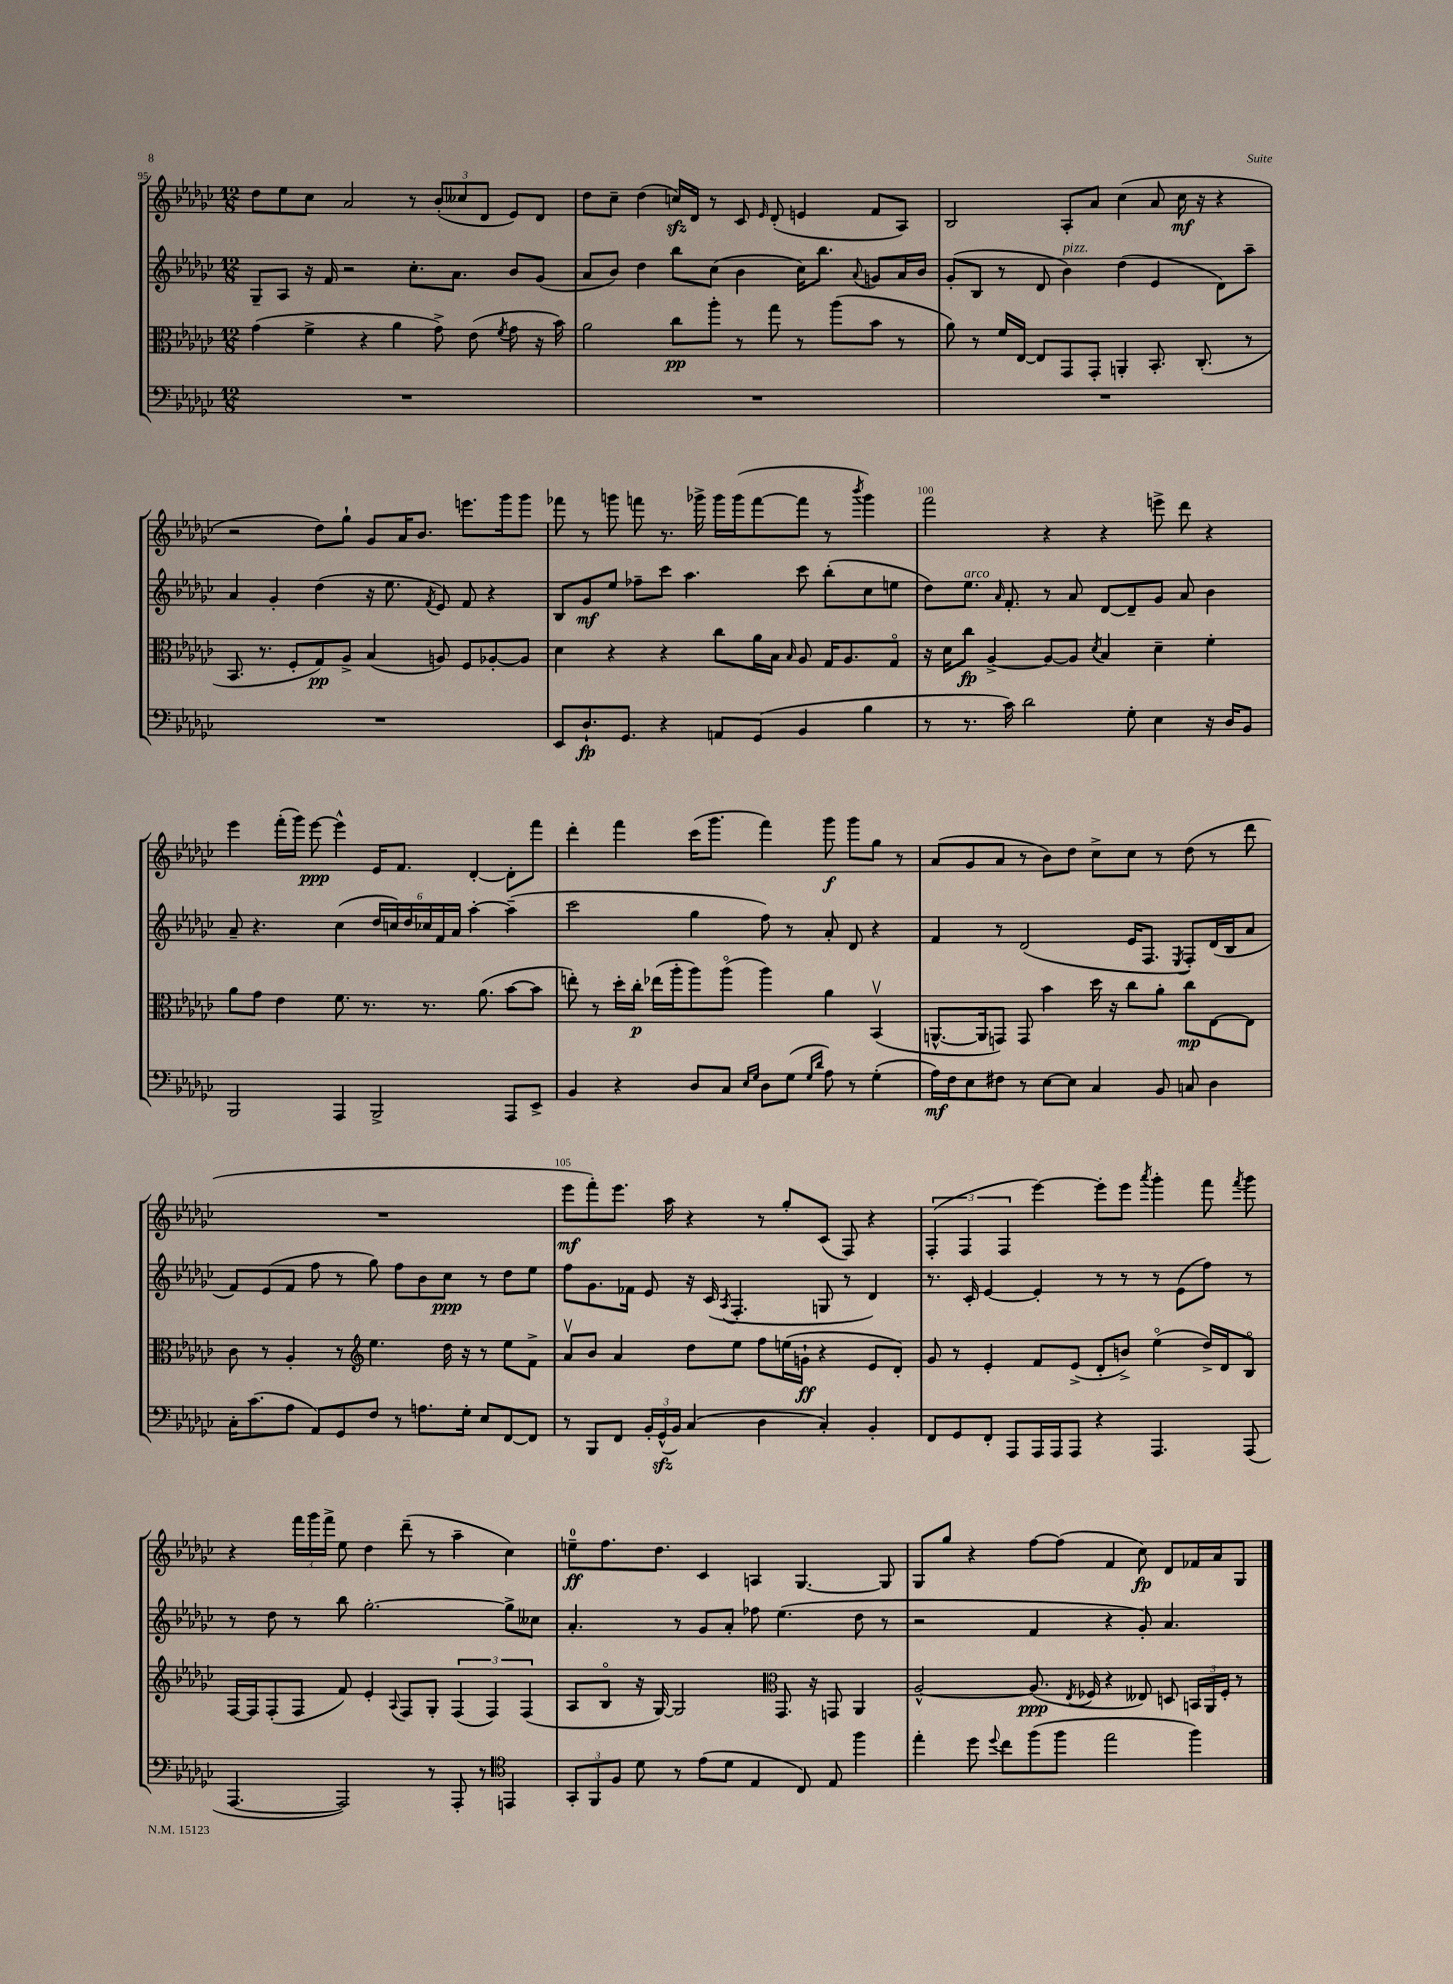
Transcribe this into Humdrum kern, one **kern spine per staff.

**kern	**dynam	**kern	**dynam	**kern	**dynam	**kern	**dynam
*part4	*part4	*part3	*part3	*part2	*part2	*part1	*part1
*staff4	*staff4	*staff3	*staff3	*staff2	*staff2	*staff1	*staff1
*clefF4	*	*clefC3	*	*clefG2	*	*clefG2	*
*k[b-e-a-d-g-c-]	*	*k[b-e-a-d-g-c-]	*	*k[b-e-a-d-g-c-]	*	*k[b-e-a-d-g-c-]	*
*M12/8	*	*M12/8	*	*M12/8	*	*M12/8	*
=95	=95	=95	=95	=95	=95	=95	=95
1.r	.	(4g-\	.	8G-~/L	.	8dd-\L	.
.	.	.	.	8A-/J	.	8ee-\	.
.	.	4f^\	.	16r	.	8cc-\J	.
.	.	.	.	16f/	.	.	.
.	.	.	.	2r	.	2a-/	.
.	.	4r	.	.	.	.	.
.	.	4a-\	.	.	.	.	.
.	.	.	.	8.cc-'\L	.	8r	.
.	.	8g-^\)	.	.	.	(12b-'/L	.
.	.	.	.	8.a-\J	.	.	.
.	.	.	.	.	.	12cc--X/	.
.	.	(8e-\	.	.	.	.	.
.	.	.	.	.	.	12d-/J	.
.	.	8qf/	.	.	.	.	.
.	.	8g-\	.	8b-/L	.	8e-/L)	.
.	.	16r	.	(8g-/J	.	8d-/J	.
.	.	16b-\)	.	.	.	.	.
=96	=96	=96	=96	=96	=96	=96	=96
1.r	.	2a-\	.	8a-/L	.	8dd-\L	.
.	.	.	.	8b-/J)	.	8cc-~\J	.
.	.	.	.	4dd-\	.	(4dd-\	.
.	.	8cc-\L	pp	8bb-\L	.	16ccnzz/LL)	.
.	.	.	.	.	.	16d-/JJ	.
.	.	8aa-'\J	.	(8cc-\J	.	8r	.
.	.	8r	.	4b-\	.	8c-/	.
.	.	.	.	.	.	16qqe-/	.
.	.	8gg-\	.	.	.	(8d-'/	.
.	.	8r	.	16cc-\KL)	.	4en/	.
.	.	.	.	8.bb-\J	.	.	.
.	.	(8aa-\L	.	.	.	.	.
.	.	.	.	8qqa-/	.	.	.
.	.	8b-\J	.	8gn/L	.	8f/L	.
.	.	8r	.	16a-/L	.	8A-/J)	.
.	.	.	.	16b-/JJ	.	.	.
=97	=97	=97	=97	=97	=97	=97	=97
1.r	.	8a-\)	.	(8g-'/L	.	2B-/	.
.	.	8r	.	8B-/J	.	.	.
.	.	16f/LL	.	8r	.	.	.
.	.	[16E-/JJ	.	.	.	.	.
.	.	8E-/L]	.	8d-/	.	.	.
!	!	!	!	!LO:TX:a:i:t=pizz.	!	!	!
.	.	8GG-/	.	4b-\)	.	8A-'/L	.
.	.	8GG-'/J	.	.	.	8a-/J	.
.	.	4AAn'/	.	(4dd-\	.	(4cc-\	.
.	.	8.BB-'/	.	4e-/	.	8a-/	.
.	.	.	.	.	.	16cc-\	mf
.	.	(8.C-'/	.	.	.	16r	.
.	.	.	.	8d-\L)	.	4r	.
.	.	8r	.	8aa-~\J	.	.	.
!!LO:LB:g=z
=98	=98	=98	=98	=98	=98	=98	=98
1.r	.	8.BB-/	.	4a-/	.	2r	.
.	.	8.r	.	.	.	.	.
.	.	.	.	4g-'/	.	.	.
.	.	8F'/L	.	.	.	.	.
.	.	8G-/)	pp	(4dd-\	.	8dd-\L)	.
.	.	8A-^/J	.	.	.	8gg-`\J	.
.	.	(4B-/	.	16r	.	8g-/L	.
.	.	.	.	8.ee-\	.	.	.
.	.	.	.	.	.	16a-/K	.
.	.	.	.	.	.	8.b-/J	.
.	.	.	.	8qf/	.	.	.
.	.	8An/)	.	8e-/)	.	.	.
.	.	8F/L	.	8f/	.	8.eeen\L	.
.	.	[8A-X'/	.	4r	.	.	.
.	.	.	.	.	.	16ggg-\k	.
.	.	8A-/J]	.	.	.	8ggg-\J	.
=99	=99	=99	=99	=99	=99	=99	=99
8EE-/L	.	4d-\	.	8B-/L	.	8fff-X\	.
8.D-`/	fp	.	.	8g-/	mf	8r	.
.	.	4r	.	8ee-/J	.	8gggn\	.
8.GG-/J	.	.	.	.	.	.	.
.	.	.	.	8ff-X~\L	.	8fffn\	.
4r	.	4r	.	8ccc-\J	.	8.r	.
.	.	.	.	4.aa-\	.	.	.
.	.	.	.	.	.	16ggg-X^\	.
8AAn/L	.	8cc-\L	.	.	.	16ggg-\LL	.
.	.	.	.	.	.	(16ggg-\J	.
(8GG-/J	.	16a-\L	.	.	.	[8fff\	.
.	.	16B-\JJ	.	.	.	.	.
.	.	16qqB-/	.	.	.	.	.
4BB-/	.	8A-/	.	8ccc-\	.	8fff\J]	.
.	.	16G-/KL	.	(8bb-'\L	.	8r	.
.	.	8.A-/	.	.	.	.	.
.	.	.	.	.	.	8qbbb-/	.
4B-\	.	.	.	8cc-\	.	4ggg-\)	.
.	.	8G-/J	.	8een\J	.	.	.
=100	=100	=100	=100	=100	=100	=100	=100
8r	.	16r	.	8dd-\L)	.	2fff\	.
.	.	16d-\KL	.	.	.	.	.
!	!	!	!	!LO:TX:a:i:t=arco	!	!	!
8.r	.	8cc-\J	fp	8.ee-\J	.	.	.
.	.	[4A-^/	.	.	.	.	.
.	.	.	.	16qqa-/	.	.	.
16c-\)	.	.	.	8.f'/	.	.	.
2d-\	.	.	.	.	.	.	.
.	.	8A-/L_	.	8r	.	4r	.
.	.	8A-/J]	.	8a-/	.	.	.
.	.	8qd-/	.	.	.	.	.
.	.	4B-/	.	[8d-/L	.	4r	.
8G-'\	.	.	.	8d-~/]	.	.	.
4E-\	.	4d-~\	.	8g-/J	.	8eeen^\	.
.	.	.	.	8a-/	.	8ddd-\	.
16r	.	4f'\	.	4b-\	.	4r	.
16D-/KL	.	.	.	.	.	.	.
8BB-/J	.	.	.	.	.	.	.
!!LO:LB:g=z
=101	=101	=101	=101	=101	=101	=101	=101
2BBB-/	.	8a-\L	.	8a-~/	.	4eee-\	.
.	.	8g-\J	.	4.r	.	.	.
.	.	4e-\	.	.	.	(16fff'\LL	.
.	.	.	.	.	.	16ggg-\JJ)	.
.	.	.	.	.	.	[8eee-\	ppp
4AAA-/	.	8.f\	.	(4cc-\	.	4eee-^^\]	.
.	.	8.r	.	.	.	.	.
2BBB-^/	.	.	.	24dd-/LL	.	16e-/KL	.
.	.	.	.	24ccn/)	.	.	.
.	.	.	.	.	.	8.f/J	.
.	.	.	.	24dd-/	.	.	.
.	.	8.r	.	24cc-X/	.	.	.
.	.	.	.	24f/	.	.	.
.	.	.	.	24a-/JJ	.	.	.
.	.	.	.	[4aa-'\	.	[4d-'/	.
.	.	(8.a-\	.	.	.	.	.
8AAA-/L	.	[8b-\L	.	(4aa-~\]	.	8d-'\L]	.
8EE-^/J	.	8b-\J]	.	.	.	8fff\J	.
=102	=102	=102	=102	=102	=102	=102	=102
4BB-/	.	8een'\)	.	2ccc-\	.	4ddd-'\	.
.	.	8r	.	.	.	.	.
4r	.	16dd-'\LL	.	.	.	4fff\	.
.	.	16cc-'\JJ	p	.	.	.	.
.	.	(16ee-X\LL	.	.	.	.	.
.	.	16aa-'\J	.	.	.	.	.
8D-/L	.	8aa-\)	.	4gg-\	.	(16ccc-\KL	.
.	.	.	.	.	.	8.ggg-\J	.
8C-/J	.	(8aa-\J	.	.	.	.	.
16qqE-/LL	.	.	.	.	.	.	.
16qqG-/JJ	.	.	.	.	.	.	.
8D-\L	.	4aa-\)	.	8ff\)	.	4fff\)	.
(8G-\J	.	.	.	8r	.	.	.
16qqG-/LL	.	.	.	.	.	.	.
16qqd-/JJ	.	.	.	.	.	.	.
8A-\)	.	4a-\	.	8a-'/	.	8ggg-\	f
8r	.	.	.	8d-/	.	8ggg-\L	.
(4G-'\	.	(4BB-v/	.	4r	.	8gg-\J	.
.	.	.	.	.	.	8r	.
=103	=103	=103	=103	=103	=103	=103	=103
16A-\LL)	mf	[8.AAn^^/L	.	4f/	.	(8a-/L	.
16F\J	.	.	.	.	.	.	.
8E-\	.	.	.	.	.	8g-/	.
.	.	16AA/k]	.	.	.	.	.
8F#X\J	.	8GGn/J)	.	8r	.	8a-/J	.
8r	.	8GG/	.	(2d-/	.	8r	.
[8E-\L	.	4b-\	.	.	.	8b-\L)	.
8E-\J]	.	.	.	.	.	8dd-\J	.
4C-/	.	16dd-\	.	.	.	8cc-^\L	.
.	.	16r	.	.	.	.	.
.	.	8cc-\L	.	16e-/KL	.	8cc-\J	.
.	.	.	.	8.F/J	.	.	.
8BB-/	.	8a-'\J	.	.	.	8r	.
.	.	.	.	8qE-/	.	.	.
8Cn/	.	8cc-\L	mp	8F'/L)	.	(8dd-\	.
4D-\	.	[8E-\	.	(16d-/L	.	8r	.
.	.	.	.	16B-/J	.	.	.
.	.	8E-\J]	.	8a-/J	.	8ddd-\	.
!!LO:LB:g=z
=104	=104	=104	=104	=104	=104	=104	=104
16C-'\KL	.	8c-\	.	8f/L)	.	1.r	.
(8.c-\	.	.	.	.	.	.	.
.	.	8r	.	(8e-/	.	.	.
8A-\J	.	4A-'/	.	8f/J	.	.	.
8AA-/L)	.	.	.	8ff\	.	.	.
8GG-/	.	8r	.	8r	.	.	.
*	*	*clefG2	*	*	*	*	*
8F/J	.	4.ee-\	.	8gg-\)	.	.	.
8r	.	.	.	8ff\L	.	.	.
8.An\L	.	.	.	8b-\	.	.	.
.	.	16dd-\	.	8cc-\J	ppp	.	.
16G-'\Jk	.	16r	.	.	.	.	.
8E-/L	.	8r	.	8r	.	.	.
[8FF/	.	8ee-\L	.	8dd-\L	.	.	.
8FF/J]	.	8f^\J	.	8ee-\J	.	.	.
=105	=105	=105	=105	=105	=105	=105	=105
8r	.	8a-v/L	.	8ff\L	.	8eee-\L	mf
8BBB-/L	.	8b-/J	.	8.g-\	.	8fff'\)	.
8FF/J	.	4a-/	.	.	.	8.eee-\J	.
.	.	.	.	16f-X\Jk	.	.	.
24BB-'/LL	.	.	.	8e-/	.	.	.
(24GG-zz^^/	.	.	.	.	.	.	.
.	.	.	.	.	.	16aa-\	.
24BB-/JJ)	.	.	.	.	.	.	.
(4C-/	.	8dd-\L	.	16r	.	4r	.
.	.	.	.	(16c-/	.	.	.
.	.	.	.	8qA-/	.	.	.
.	.	8ee-\J	.	4.F'/	.	.	.
4D-\	.	8ff\L	.	.	.	8r	.
.	.	(16een\L	.	.	.	8gg-'/L	.
.	.	16gn`\JJ	ff	.	.	.	.
4C-'/)	.	4r	.	8Gn/	.	(8c-/J	.
.	.	.	.	8r	.	8F/)	.
4BB-'/	.	8e-/L	.	4d-/)	.	4r	.
.	.	8d-'/J)	.	.	.	.	.
=106	=106	=106	=106	=106	=106	=106	=106
8FF/L	.	8g-/	.	8.r	.	(6F'/	.
8GG-/	.	8r	.	.	.	.	.
.	.	.	.	.	.	6F/	.
.	.	.	.	16c-'/	.	.	.
8FF'/J	.	4e-'/	.	[4e-/	.	.	.
.	.	.	.	.	.	6F/	.
8AAA-/L	.	.	.	.	.	.	.
16AAA-/L	.	8f/L	.	4e-'/]	.	[4eee-\)	.
16AAA-/J	.	.	.	.	.	.	.
8AAA-/J	.	(8e-^/J	.	.	.	.	.
4r	.	8d-'/L	.	8r	.	8eee-'\L]	.
.	.	8bn^/J)	.	8r	.	8eee-\J	.
.	.	.	.	.	.	8qaaa-/	.
4.AAA-/	.	(4ee-\	.	8r	.	4ggg-'\	.
.	.	.	.	(8e-\L	.	.	.
.	.	16dd-^/LL)	.	8ff\J)	.	8fff\	.
.	.	16d-/J	.	.	.	.	.
.	.	.	.	.	.	8qfff/	.
(8AAA-/	.	8B-/J	.	8r	.	8ggg-\	.
!!LO:LB:g=z
=107	=107	=107	=107	=107	=107	=107	=107
[4.AAA-/	.	[16F/LL	.	8r	.	4r	.
.	.	16F/J]	.	.	.	.	.
.	.	(8F'/	.	8dd-\	.	.	.
.	.	8F/J	.	8r	.	24fff\LL	.
.	.	.	.	.	.	24ggg-\	.
.	.	.	.	.	.	24fff^\JJ	.
2AAA-/])	.	8f/)	.	8bb-\	.	8ee-\	.
.	.	4e-'/	.	[2.gg-'\	.	4dd-\	.
.	.	8qqA-/	.	.	.	.	.
.	.	8F/L	.	.	.	(8ddd-~\	.
8r	.	8G-'/J	.	.	.	8r	.
8AAA-'/	.	(6F/	.	.	.	4aa-~\	.
8r	.	.	.	.	.	.	.
.	.	6F/)	.	.	.	.	.
*clefC4	*	*	*	*	*	*	*
4EEn/	.	.	.	8gg-^\L]	.	4cc-\)	.
.	.	(6F/	.	.	.	.	.
.	.	.	.	8cc--X\J	.	.	.
=108	=108	=108	=108	=108	=108	=108	=108
12GG-'/L	.	8A-/L	.	4.a-'/	.	8een~\L	ff
12FF/	.	.	.	.	.	.	.
.	.	8B-/J	.	.	.	8.ff\	.
12F/J	.	.	.	.	.	.	.
8d-\	.	16r	.	.	.	.	.
.	.	[16G-/)	.	.	.	8.dd-\J	.
8r	.	2G-/]	.	8r	.	.	.
(8e-\L	.	.	.	8g-/L	.	4c-/	.
8d-\J	.	.	.	8a-'/J	.	.	.
4E-/	.	.	.	8ff-X\	.	4An/	.
*	*	*clefC3	*	*	*	*	*
.	.	8.GG-/	.	(4.ee-\	.	.	.
8C-/)	.	.	.	.	.	[4.G-/	.
.	.	16r	.	.	.	.	.
8E-/	.	8GGn/	.	.	.	.	.
4ff\	.	4AA-/	.	8dd-\	.	.	.
.	.	.	.	8r	.	8G-/]	.
=109	=109	=109	=109	=109	=109	=109	=109
4ee-'\	.	[2A-^^/	.	2r	.	8G-/L	.
.	.	.	.	.	.	8gg-/J	.
8dd-\	.	.	.	.	.	4r	.
8qqdd-/	.	.	.	.	.	.	.
8cc-\L	.	.	.	.	.	.	.
(8ff\	.	(8.A-/]	ppp	4f/	.	[8ff\L	.
8ff\J	.	.	.	.	.	(8ff\J]	.
.	.	8qE-/	.	.	.	.	.
.	.	16F-X/	.	.	.	.	.
2ee-\	.	4r	.	4r	.	4f/	.
.	.	8E--X/)	.	8g-'/)	.	8cc-\)	fp
.	.	8Dn/	.	4.a-/	.	8d-/L	.
4ff\)	.	24BBn/LL	.	.	.	16f-X/L	.
.	.	24AA-/	.	.	.	.	.
.	.	.	.	.	.	16a-/J	.
.	.	24F-'/JJ	.	.	.	.	.
.	.	8r	.	.	.	8G-/J	.
==	==	==	==	==	==	==	==
*-	*-	*-	*-	*-	*-	*-	*-
